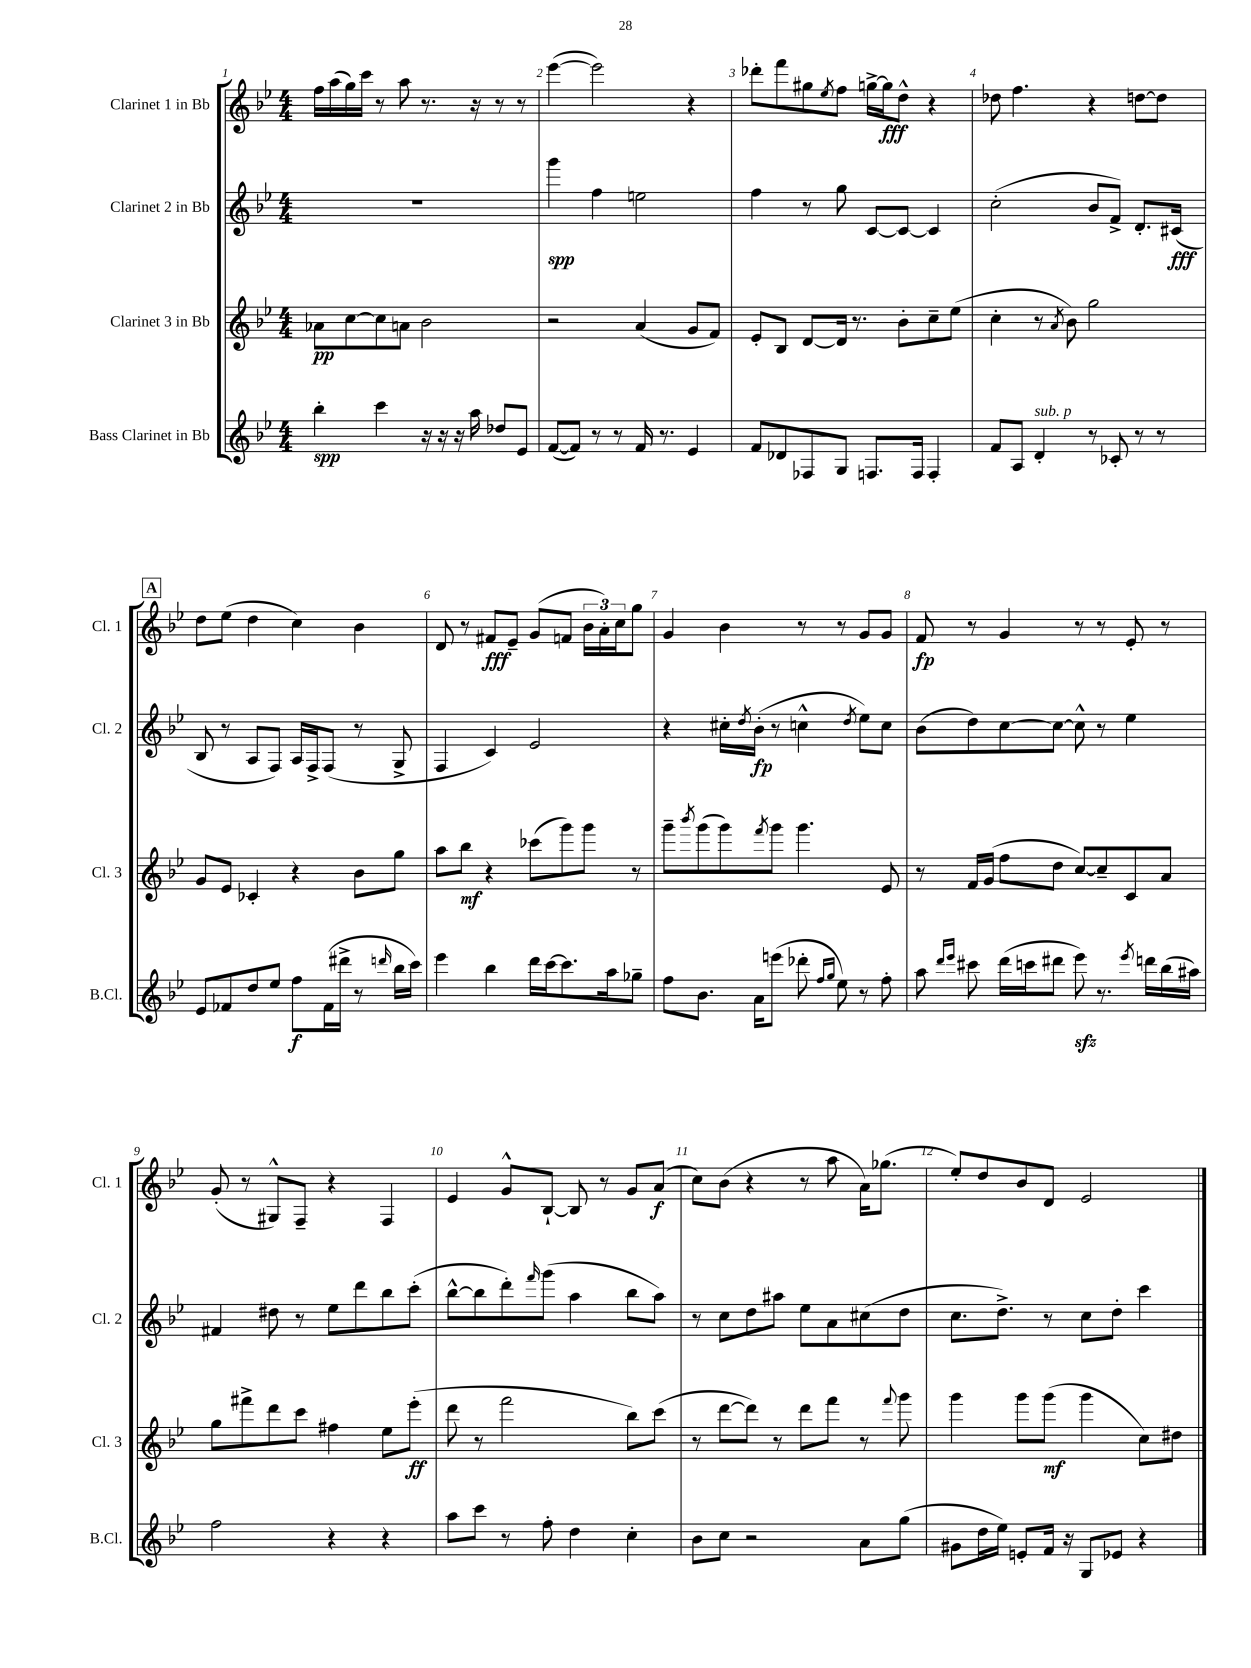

**kern	**dynam	**kern	**dynam	**kern	**dynam	**kern	**dynam
*part4	*part4	*part3	*part3	*part2	*part2	*part1	*part1
*staff4	*staff4	*staff3	*staff3	*staff2	*staff2	*staff1	*staff1
*I"Bass Clarinet in Bb	*	*I"Clarinet 3 in Bb	*	*I"Clarinet 2 in Bb	*	*I"Clarinet 1 in Bb	*
*I'B.Cl.	*	*I'Cl. 3	*	*I'Cl. 2	*	*I'Cl. 1	*
*clefG2	*	*clefG2	*	*clefG2	*	*clefG2	*
*k[b-e-]	*	*k[b-e-]	*	*k[b-e-]	*	*k[b-e-]	*
*M4/4	*	*M4/4	*	*M4/4	*	*M4/4	*
=1	=1	=1	=1	=1	=1	=1	=1
4bb-'\	spp	8a-X\L	pp	1r	.	16ff\LL	.
.	.	.	.	.	.	(16aa\	.
.	.	[8cc\	.	.	.	16gg\)	.
.	.	.	.	.	.	16ccc\JJ	.
4ccc\	.	8cc\]	.	.	.	8r	.
.	.	8an\J	.	.	.	8aa\	.
16r	.	2b-\	.	.	.	8.r	.
16r	.	.	.	.	.	.	.
16r	.	.	.	.	.	.	.
16aa\	.	.	.	.	.	16r	.
8dd-X/L	.	.	.	.	.	8r	.
8e-/J	.	.	.	.	.	8r	.
=2	=2	=2	=2	=2	=2	=2	=2
([8f/L	.	2r	.	4ggg\	spp	([4eee-\	.
8f/J])	.	.	.	.	.	.	.
8r	.	.	.	4ff\	.	2eee-\])	.
8r	.	.	.	.	.	.	.
16f/	.	(4a/	.	2een\	.	.	.
8.r	.	.	.	.	.	.	.
4e-/	.	8g/L	.	.	.	4r	.
.	.	8f/J)	.	.	.	.	.
=3	=3	=3	=3	=3	=3	=3	=3
8f/L	.	8e-'/L	.	4ff\	.	8ddd-X'\L	.
8d-X/	.	8B-/J	.	.	.	8fff\	.
8F-X/	.	[8d/L	.	8r	.	8gg#X\	.
.	.	.	.	.	.	8qee-/	.
8G/J	.	16d/Jk]	.	8gg\	.	8ff\J	.
.	.	8.r	.	.	.	.	.
8.Fn/L	.	.	.	[8c/L	.	[16ggn^\LL	.
.	.	.	.	.	.	16gg\J]	fff
.	.	8b-'\L	.	8c/J_	.	8dd^^\J	.
16F/Jk	.	.	.	.	.	.	.
4F'/	.	8cc~\	.	4c/]	.	4r	.
.	.	(8ee-\J	.	.	.	.	.
=4	=4	=4	=4	=4	=4	=4	=4
8f/L	.	4cc'\	.	(2cc'\	.	8dd-X\	.
8A/J	.	.	.	.	.	4.ff\	.
!LO:TX:a:i:t=sub. p	!	!	!	!	!	!	!
4d'/	.	8r	.	.	.	.	.
.	.	8qa/	.	.	.	.	.
.	.	8b-\)	.	.	.	.	.
8r	.	2gg\	.	8b-/L	.	4r	.
8c-X'/	.	.	.	8f^/J)	.	.	.
8r	.	.	.	8.d'/L	.	[8ddn\L	.
8r	.	.	.	.	.	8dd\J]	.
.	.	.	.	(16c#X/Jk	fff	.	.
!!LO:LB:g=z
!!LO:REH:place=s1:t=A
=5	=5	=5	=5	=5	=5	=5	=5
8e-/L	.	8g/L	.	8B-/	.	8dd\L	.
8f-X/	.	8e-/J	.	8r	.	(8ee-\J	.
8dd/	.	4c-X'/	.	8A/L	.	4dd\	.
8ee-/J	.	.	.	8F/J)	.	.	.
8ff\L	f	4r	.	16A/LL	.	4cc\)	.
.	.	.	.	16F^/J	.	.	.
(16f-\L	.	.	.	(8F/J	.	.	.
16ddd#X^\JJ	.	.	.	.	.	.	.
8r	.	8b-\L	.	8r	.	4b-\	.
16qqdddn/	.	.	.	.	.	.	.
16bb-\LL	.	8gg\J	.	8G^/	.	.	.
16ccc\JJ)	.	.	.	.	.	.	.
=6	=6	=6	=6	=6	=6	=6	=6
4eee-\	.	8aa\L	.	4F/	.	8d/	.
.	.	8bb-\J	mf	.	.	8r	.
4bb-\	.	4r	.	4c/)	.	8f#X/L	fff
.	.	.	.	.	.	8e-~/J	.
16ddd\LL	.	(8ccc-X\L	.	2e-/	.	(8g/L	.
[16ccc\J	.	.	.	.	.	.	.
8.ccc\]	.	8ggg\)	.	.	.	8fn/J	.
.	.	8ggg\J	.	.	.	24b-\LL	.
.	.	.	.	.	.	24a'\)	.
16aa\k	.	.	.	.	.	.	.
.	.	.	.	.	.	24cc\J	.
8gg-X~\J	.	8r	.	.	.	8gg\J	.
=7	=7	=7	=7	=7	=7	=7	=7
8ff\L	.	8ggg~\L	.	4r	.	4g/	.
.	.	8qbbb-/	.	.	.	.	.
8.b-\J	.	(8ggg\	.	.	.	.	.
.	.	8ggg\)	.	16cc#X'\LL	.	4b-\	.
.	.	.	.	8qdd/	.	.	.
16a\KL	.	.	.	(16b-'\JJ	fp	.	.
.	.	8qfff/	.	.	.	.	.
(8eeen\J	.	8ggg\J	.	8r	.	.	.
8ddd-X'\	.	4.ggg\	.	4ccn^^\	.	8r	.
16qqff/LL	.	.	.	.	.	.	.
16qqgg/JJ	.	.	.	.	.	.	.
8ee-\)	.	.	.	.	.	8r	.
.	.	.	.	8qdd/	.	.	.
8r	.	.	.	8ee-\L)	.	8g/L	.
8ff'\	.	8e-/	.	8cc\J	.	8g/J	.
=8	=8	=8	=8	=8	=8	=8	=8
8aa\	.	8r	.	(8b-\L	.	8f/	fp
16qqddd/LL	.	.	.	.	.	.	.
16qqeee-/JJ	.	.	.	.	.	.	.
8ccc#X\	.	16f/LL	.	8dd\)	.	8r	.
.	.	(16g/JJ	.	.	.	.	.
(16ddd\LL	.	8ff\L	.	[8cc\	.	4g/	.
16cccn\J	.	.	.	.	.	.	.
8ddd#X\J	.	8dd\J	.	8cc\J_	.	.	.
8eee-zz\)	.	[8cc/L)	.	8cc^^\]	.	8r	.
8.r	.	8cc~/]	.	8r	.	8r	.
.	.	8c/	.	4ee-\	.	8e-'/	.
8qeee-/	.	.	.	.	.	.	.
16dddn\LL	.	.	.	.	.	.	.
(16bb-\	.	8a/J	.	.	.	8r	.
16aa#X\JJ)	.	.	.	.	.	.	.
!!LO:LB:g=z
=9	=9	=9	=9	=9	=9	=9	=9
2ff\	.	8gg\L	.	4f#X/	.	(8g'/	.
.	.	8fff#X^\	.	.	.	8r	.
.	.	8ddd\	.	8dd#X\	.	8G#X^^/L)	.
.	.	8ccc\J	.	8r	.	8F~/J	.
4r	.	4ff#X\	.	8ee-\L	.	4r	.
.	.	.	.	8ddd\	.	.	.
4r	.	8ee-\L	.	8bb-\	.	4F/	.
.	.	(8eee-'\J	ff	(8ccc'\J	.	.	.
=10	=10	=10	=10	=10	=10	=10	=10
8aa\L	.	8ddd\	.	[8bb-^^\L	.	4e-/	.
8ccc\J	.	8r	.	8bb-\]	.	.	.
8r	.	2fff\	.	8ddd'\)	.	8g^^/L	.
.	.	.	.	16qqfff/	.	.	.
8ff'\	.	.	.	(8ggg\J	.	[8B-`/J	.
4dd\	.	.	.	4aa\	.	8B-/]	.
.	.	.	.	.	.	8r	.
4cc'\	.	8bb-\L)	.	8bb-\L	.	8g/L	.
.	.	(8ccc\J	.	8aa\J)	.	(8a/J	f
=11	=11	=11	=11	=11	=11	=11	=11
8b-\L	.	8r	.	8r	.	8cc\L)	.
8cc\J	.	[8ddd\L	.	8cc\L	.	(8b-\J	.
2r	.	8ddd\J])	.	8dd\	.	4r	.
.	.	8r	.	8aa#X\J	.	.	.
.	.	8ddd\L	.	8ee-\L	.	8r	.
.	.	8fff\J	.	8a\	.	8aa\	.
8a\L	.	8r	.	(8cc#X\	.	16a\KL)	.
.	.	.	.	.	.	(8.gg-X\J	.
.	.	8qqfff/	.	.	.	.	.
(8gg\J	.	8ggg\	.	8dd\J	.	.	.
=12	=12	=12	=12	=12	=12	=12	=12
8g#X\L	.	4ggg\	.	8.cc\L	.	8ee-'/L)	.
16dd\L	.	.	.	.	.	8dd/	.
16ee-\JJ)	.	.	.	8.dd^\J)	.	.	.
8en'/L	.	8ggg\L	.	.	.	8b-/	.
16f/Jk	.	(8ggg\J	mf	8r	.	8d/J	.
16r	.	.	.	.	.	.	.
8G/L	.	4ggg\	.	8cc\L	.	2e-/	.
8e-X/J	.	.	.	8dd'\J	.	.	.
4r	.	8cc\L)	.	4ccc\	.	.	.
.	.	8dd#X\J	.	.	.	.	.
==	==	==	==	==	==	==	==
*-	*-	*-	*-	*-	*-	*-	*-
